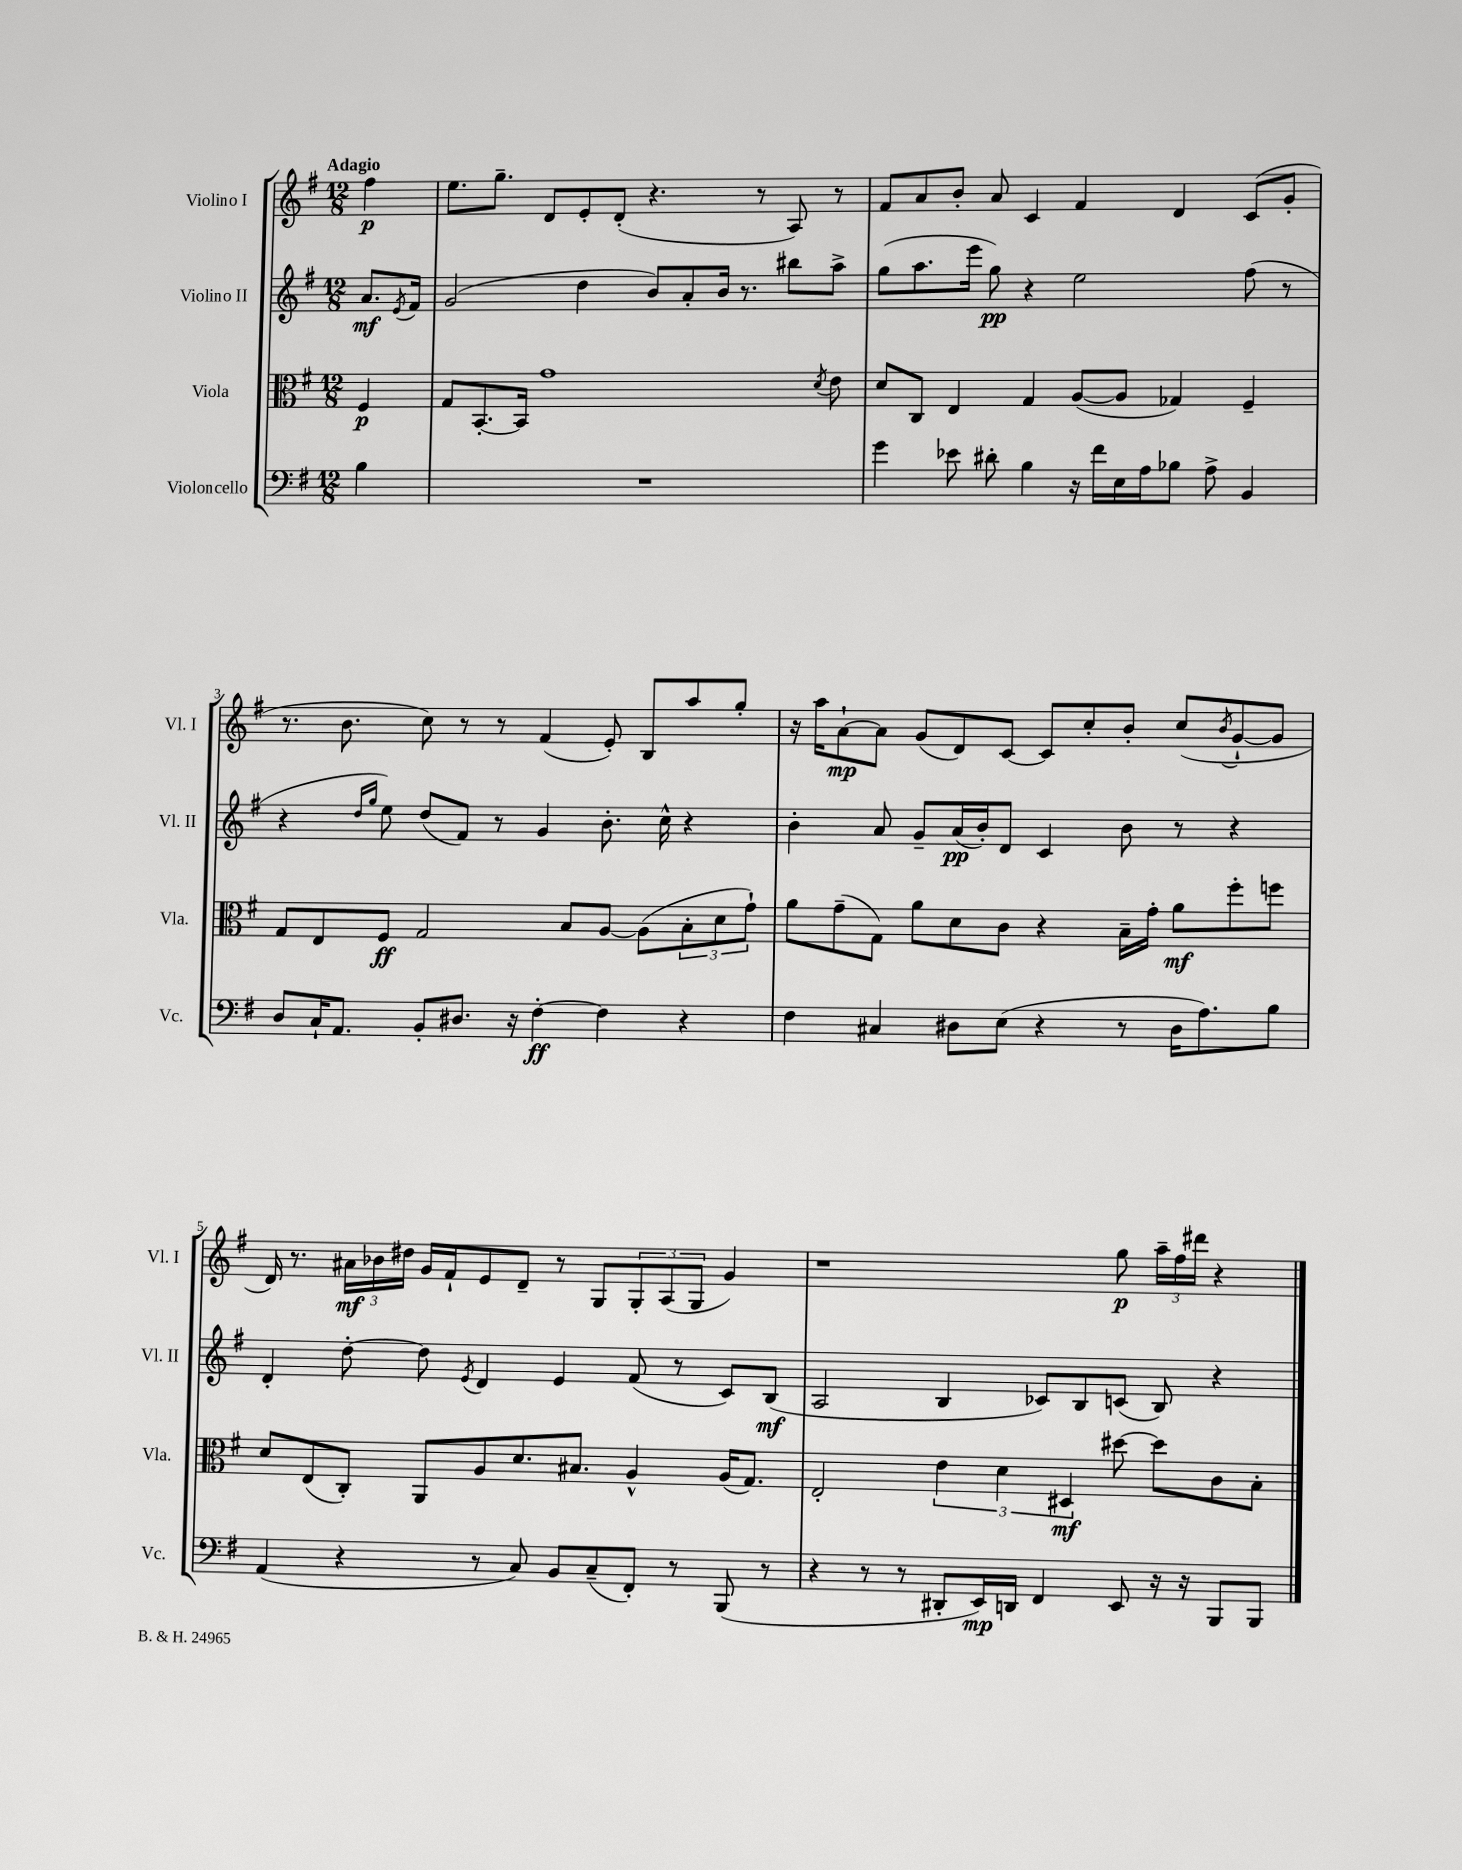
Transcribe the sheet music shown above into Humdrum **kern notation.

**kern	**dynam	**kern	**dynam	**kern	**dynam	**kern	**dynam
*part4	*part4	*part3	*part3	*part2	*part2	*part1	*part1
*staff4	*staff4	*staff3	*staff3	*staff2	*staff2	*staff1	*staff1
*I"Violoncello	*	*I"Viola	*	*I"Violino II	*	*I"Violino I	*
*I'Vc.	*	*I'Vla.	*	*I'Vl. II	*	*I'Vl. I	*
*clefF4	*	*clefC3	*	*clefG2	*	*clefG2	*
*k[f#]	*	*k[f#]	*	*k[f#]	*	*k[f#]	*
*M12/8	*	*M12/8	*	*M12/8	*	*M12/8	*
=	=	=	=	=	=	=	=
!	!	!	!	!	!	!LO:TX:a:B:t=Adagio	!
4B\	.	4F#/	p	8.a/L	mf	4ff#\	p
.	.	.	.	8qe/	.	.	.
.	.	.	.	16f#/Jk	.	.	.
=1	=1	=1	=1	=1	=1	=1	=1
1.r	.	8G/L	.	(2g/	.	8.ee\L	.
.	.	[8.BB'/	.	.	.	.	.
.	.	.	.	.	.	8.gg~\J	.
.	.	16BB/Jk]	.	.	.	.	.
.	.	1g	.	.	.	8d/L	.
.	.	.	.	4dd\	.	8e'/	.
.	.	.	.	.	.	(8d'/J	.
.	.	.	.	8b/L)	.	4.r	.
.	.	.	.	8a'/	.	.	.
.	.	.	.	16b/Jk	.	.	.
.	.	.	.	8.r	.	.	.
.	.	.	.	.	.	8r	.
.	.	.	.	8bb#X\L	.	8A/)	.
.	.	8qd/	.	.	.	.	.
.	.	8e\	.	8aa^\J	.	8r	.
=2	=2	=2	=2	=2	=2	=2	=2
4g\	.	8d/L	.	(8gg\L	.	8f#/L	.
.	.	8C/J	.	8.aa\	.	8a/	.
8e-X\	.	4E/	.	.	.	8b'/J	.
.	.	.	.	16eee\Jk	.	.	.
8d#X'\	.	.	.	8gg\)	pp	8a/	.
4B\	.	4G/	.	4r	.	4c/	.
16r	.	([8A/L	.	2ee\	.	4f#/	.
16f#\LL	.	.	.	.	.	.	.
16E\	.	8A/J]	.	.	.	.	.
16A\J	.	.	.	.	.	.	.
8B-X\J	.	4G-X/)	.	.	.	4d/	.
8A^\	.	.	.	.	.	.	.
4BB/	.	4F#~/	.	(8ff#\	.	(8c/L	.
.	.	.	.	8r	.	8g'/J	.
!!LO:LB:g=z
=3	=3	=3	=3	=3	=3	=3	=3
8D/L	.	8G/L	.	4r	.	8.r	.
16C`/K	.	8E/	.	.	.	.	.
8.AA/J	.	.	.	.	.	8.b\	.
.	.	.	.	16qqdd/LL	.	.	.
.	.	.	.	16qqgg/JJ	.	.	.
.	.	8F#/J	ff	8ee\)	.	.	.
8BB'/L	.	2G/	.	(8dd/L	.	8cc\)	.
8.D#X/J	.	.	.	8f#/J)	.	8r	.
.	.	.	.	8r	.	8r	.
16r	.	.	.	.	.	.	.
[4F#'\	ff	.	.	4g/	.	(4f#/	.
.	.	8B/L	.	.	.	.	.
4F#\]	.	[8A/J	.	8.b'\	.	8e'/)	.
.	.	(8A\L]	.	.	.	8B/L	.
.	.	.	.	16cc^^\	.	.	.
4r	.	12B'\	.	4r	.	8aa/	.
.	.	12d\	.	.	.	.	.
.	.	.	.	.	.	8gg'/J	.
.	.	12g`\J)	.	.	.	.	.
=4	=4	=4	=4	=4	=4	=4	=4
4F#\	.	8a\L	.	4b'\	.	16r	.
.	.	.	.	.	.	16aa\KL	.
.	.	(8g~\	.	.	.	[8a`\	mp
4C#X/	.	8G\J)	.	8a/	.	8a\J]	.
.	.	8a\L	.	8g~/L	.	(8g/L	.
8D#X\L	.	8d\	.	(16a/L	pp	8d/)	.
.	.	.	.	16b'/J)	.	.	.
(8E\J	.	8c\J	.	8d/J	.	[8c/J	.
4r	.	4r	.	4c/	.	8c/L]	.
.	.	.	.	.	.	8cc'/	.
8r	.	16B~\LL	.	8b\	.	8b'/J	.
.	.	16g'\JJ	.	.	.	.	.
16D#\KL	.	8a\L	mf	8r	.	(8cc/L	.
8.A\)	.	.	.	.	.	.	.
.	.	.	.	.	.	8qb/	.
.	.	8ff#'\	.	4r	.	[8g`/	.
8B\J	.	8ffn\J	.	.	.	8g/J]	.
!!LO:LB:g=z
=5	=5	=5	=5	=5	=5	=5	=5
(4AA/	.	8d/L	.	4d'/	.	16d/)	.
.	.	.	.	.	.	8.r	.
.	.	(8E/	.	.	.	.	.
4r	.	8C'/J)	.	[8dd'\	.	24a#X\LL	mf
.	.	.	.	.	.	24b-X\	.
.	.	.	.	.	.	24dd#X\JJ	.
.	.	8AA/L	.	8dd\]	.	16g/LL	.
.	.	.	.	.	.	16f#`/J	.
.	.	.	.	8qe/	.	.	.
8r	.	8A/	.	4d/	.	8e/	.
8C/)	.	8.d/	.	.	.	8d~/J	.
8BB/L	.	.	.	4e/	.	8r	.
.	.	8.B#X/J	.	.	.	.	.
(8C~/	.	.	.	.	.	8G/L	.
8FF#'/J)	.	4A^^/	.	(8f#/	.	12G'/	.
.	.	.	.	.	.	(12A/	.
8r	.	.	.	8r	.	.	.
.	.	.	.	.	.	12G/J	.
(8BBB/	.	(16A/KL	.	8c/L)	.	4g/)	.
.	.	8.G/J)	.	.	.	.	.
8r	.	.	.	(8B/J	mf	.	.
=6	=6	=6	=6	=6	=6	=6	=6
4r	.	2E'/	.	2A/	.	1r	.
8r	.	.	.	.	.	.	.
8r	.	.	.	.	.	.	.
8DD#X'/L	.	6e\	.	4B/	.	.	.
16EE/L)	mp	.	.	.	.	.	.
.	.	6d\	.	.	.	.	.
16DDn/JJ	.	.	.	.	.	.	.
4FF#/	.	.	.	8c-X/L)	.	.	.
.	.	6D#X/	mf	.	.	.	.
.	.	.	.	8B/	.	.	.
8EE/	.	[8dd#X\	.	(8cn/J	.	8gg\	p
16r	.	8dd#\L]	.	8B/)	.	24aa~\LL	.
.	.	.	.	.	.	24ff#\	.
16r	.	.	.	.	.	.	.
.	.	.	.	.	.	24ddd#X\JJ	.
8BBB/L	.	8c\	.	4r	.	4r	.
8BBB/J	.	8B'\J	.	.	.	.	.
==	==	==	==	==	==	==	==
*-	*-	*-	*-	*-	*-	*-	*-
